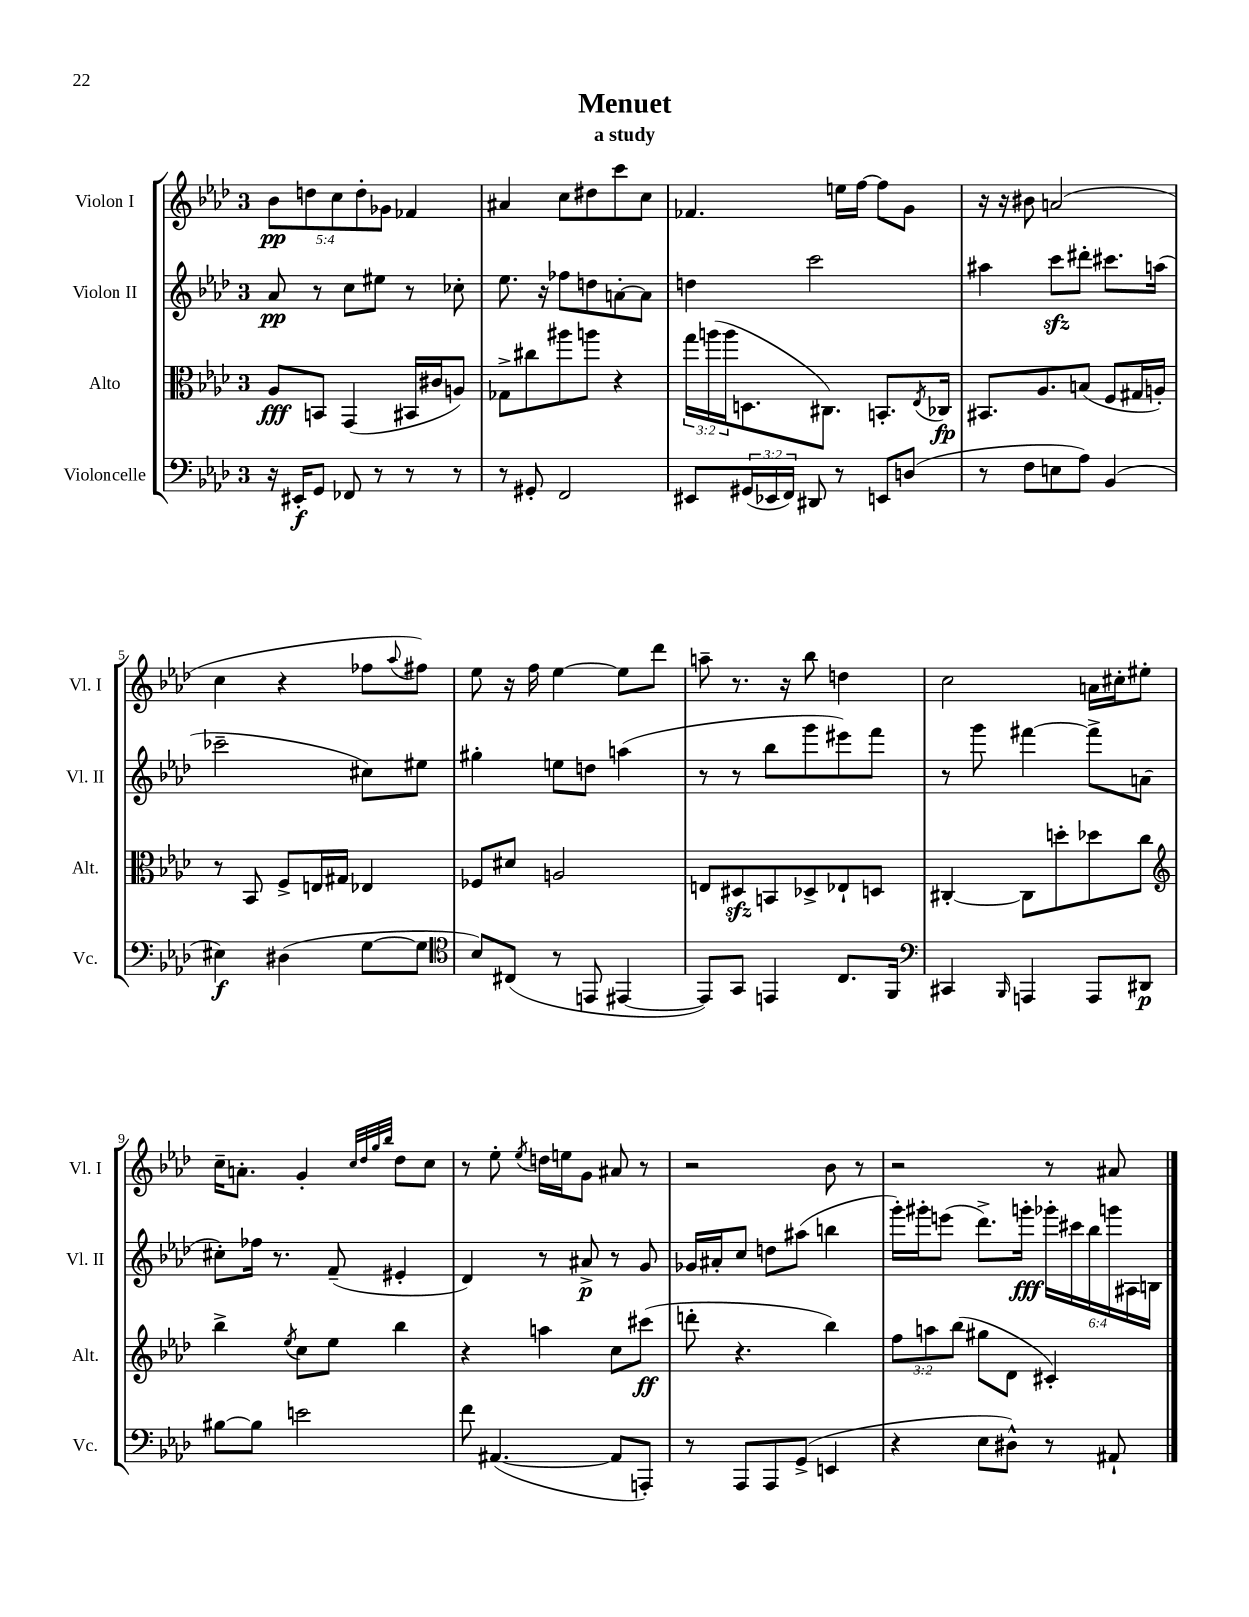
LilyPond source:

\header { title = "Menuet" subtitle = "a study" }
<<
\new StaffGroup <<
\new Staff = "s0" \with { instrumentName = "Violon I" shortInstrumentName = "Vl. I" } {
    \clef treble \key aes \major \once \override Staff.TimeSignature.style = #'single-digit \time 3/4 \override Staff.TupletNumber.text = #tuplet-number::calc-fraction-text
    \tuplet 5/4 { bes'8\pp d''8 c''8 d''8-. ges'8 } fes'4 |
    ais'4 c''8 dis''8 c'''8 c''8 |
    fes'4. e''16 f''16~ f''8 g'8 |
    r16 r16 bis'8 a'2( |
    c''4 r4 fes''8 \appoggiatura { aes''8 } fis''8) |
    ees''8 r16 f''16 ees''4~ ees''8 des'''8 |
    a''8-- r8. r16 bes''8 d''4 |
    c''2 a'16 cis''16-. eis''8-. |
    c''16-- a'8.-. g'4-. \grace { c''32 des''32 g''32 bes''32 } des''8 c''8 |
    r8 ees''8-. \acciaccatura { ees''8 } d''16 e''16 g'8 ais'8 r8 |
    r2 bes'8 r8 |
    r2 r8 ais'8 \bar "|." |
}
\new Staff = "s1" \with { instrumentName = "Violon II" shortInstrumentName = "Vl. II" } {
    \clef treble \key aes \major \once \override Staff.TimeSignature.style = #'single-digit \time 3/4 \override Staff.TupletNumber.text = #tuplet-number::calc-fraction-text
    aes'8\pp r8 c''8 eis''8 r8 ces''8-. |
    ees''8. r16 fes''8 d''8 a'8~-. a'8 |
    d''4 c'''2 |
    ais''4 c'''8\sfz dis'''8-. cis'''8. a''16( |
    ces'''2-- cis''8) eis''8 |
    gis''4-. e''8 d''8 a''4( |
    r8 r8 bes''8 g'''8 eis'''8) f'''8 |
    r8 g'''8 fis'''4~ fis'''8-> a'8( |
    cis''8-.) fes''16 r8. f'8--( eis'4-. |
    des'4) r8 ais'8->\p r8 g'8 |
    ges'16 ais'16-. c''8 d''8 ais''8( b''4 |
    g'''16-.) gis'''16-. e'''8( des'''8.->) g'''16-.\fff \tuplet 6/4 { ges'''16-. cis'''16 bes''16 g'''16 ais16 b16 } \bar "|." |
}
\new Staff = "s2" \with { instrumentName = "Alto" shortInstrumentName = "Alt." } {
    \clef alto \key aes \major \once \override Staff.TimeSignature.style = #'single-digit \time 3/4 \override Staff.TupletNumber.text = #tuplet-number::calc-fraction-text
    aes8\fff b,8 g,4( bis,16 cis'16 a8) |
    ges8-> cis''8 ais''8 a''8 r4 |
    \tuplet 3/2 { g''16 a''16( a''16 } d8. cis8.) b,8.-. \acciaccatura { ees8 } ces16\fp |
    bis,8. aes8. b8( f8 gis16 a16-.) |
    r8 bes,8 f8-> e16 gis16 ees4 |
    fes8 dis'8 a2 |
    e8 dis8\sfz b,8 des8-> ees8-! d8 |
    cis4~-. cis8 d''8-. des''8 c''8 |
    \clef treble bes''4-> \acciaccatura { ees''8 } c''8 ees''8 bes''4 |
    r4 a''4 c''8 cis'''8\ff( |
    d'''8-. r4. bes''4) |
    \tuplet 3/2 { f''8 a''8 bes''8( } gis''8 des'8 cis'4-.) \bar "|." |
}
\new Staff = "s3" \with { instrumentName = "Violoncelle" shortInstrumentName = "Vc." } {
    \clef bass \key aes \major \once \override Staff.TimeSignature.style = #'single-digit \time 3/4 \override Staff.TupletNumber.text = #tuplet-number::calc-fraction-text
    r16 eis,16-.\f g,8 fes,8 r8 r8 r8 |
    r8 gis,8-. f,2 |
    eis,8 \tuplet 3/2 { gis,16( ees,16 f,16) } dis,8 r8 e,8 d8( |
    r8 f8 e8 aes8) bes,4( |
    eis4\f) dis4( g8~ g8 |
    \clef tenor bes8) cis8( r8 e,8 eis,4~ |
    eis,8) g,8 e,4 c8. f,16 |
    \clef bass cis,4 \grace { bes,,16 } a,,4 a,,8 dis,8\p |
    bis8~ bis8 e'2 |
    f'8 ais,4.~( ais,8 a,,8-.) |
    r8 aes,,8 aes,,8 g,8->( e,4 |
    r4 ees8 dis8-^) r8 ais,8-! \bar "|." |
}
>>
>>
